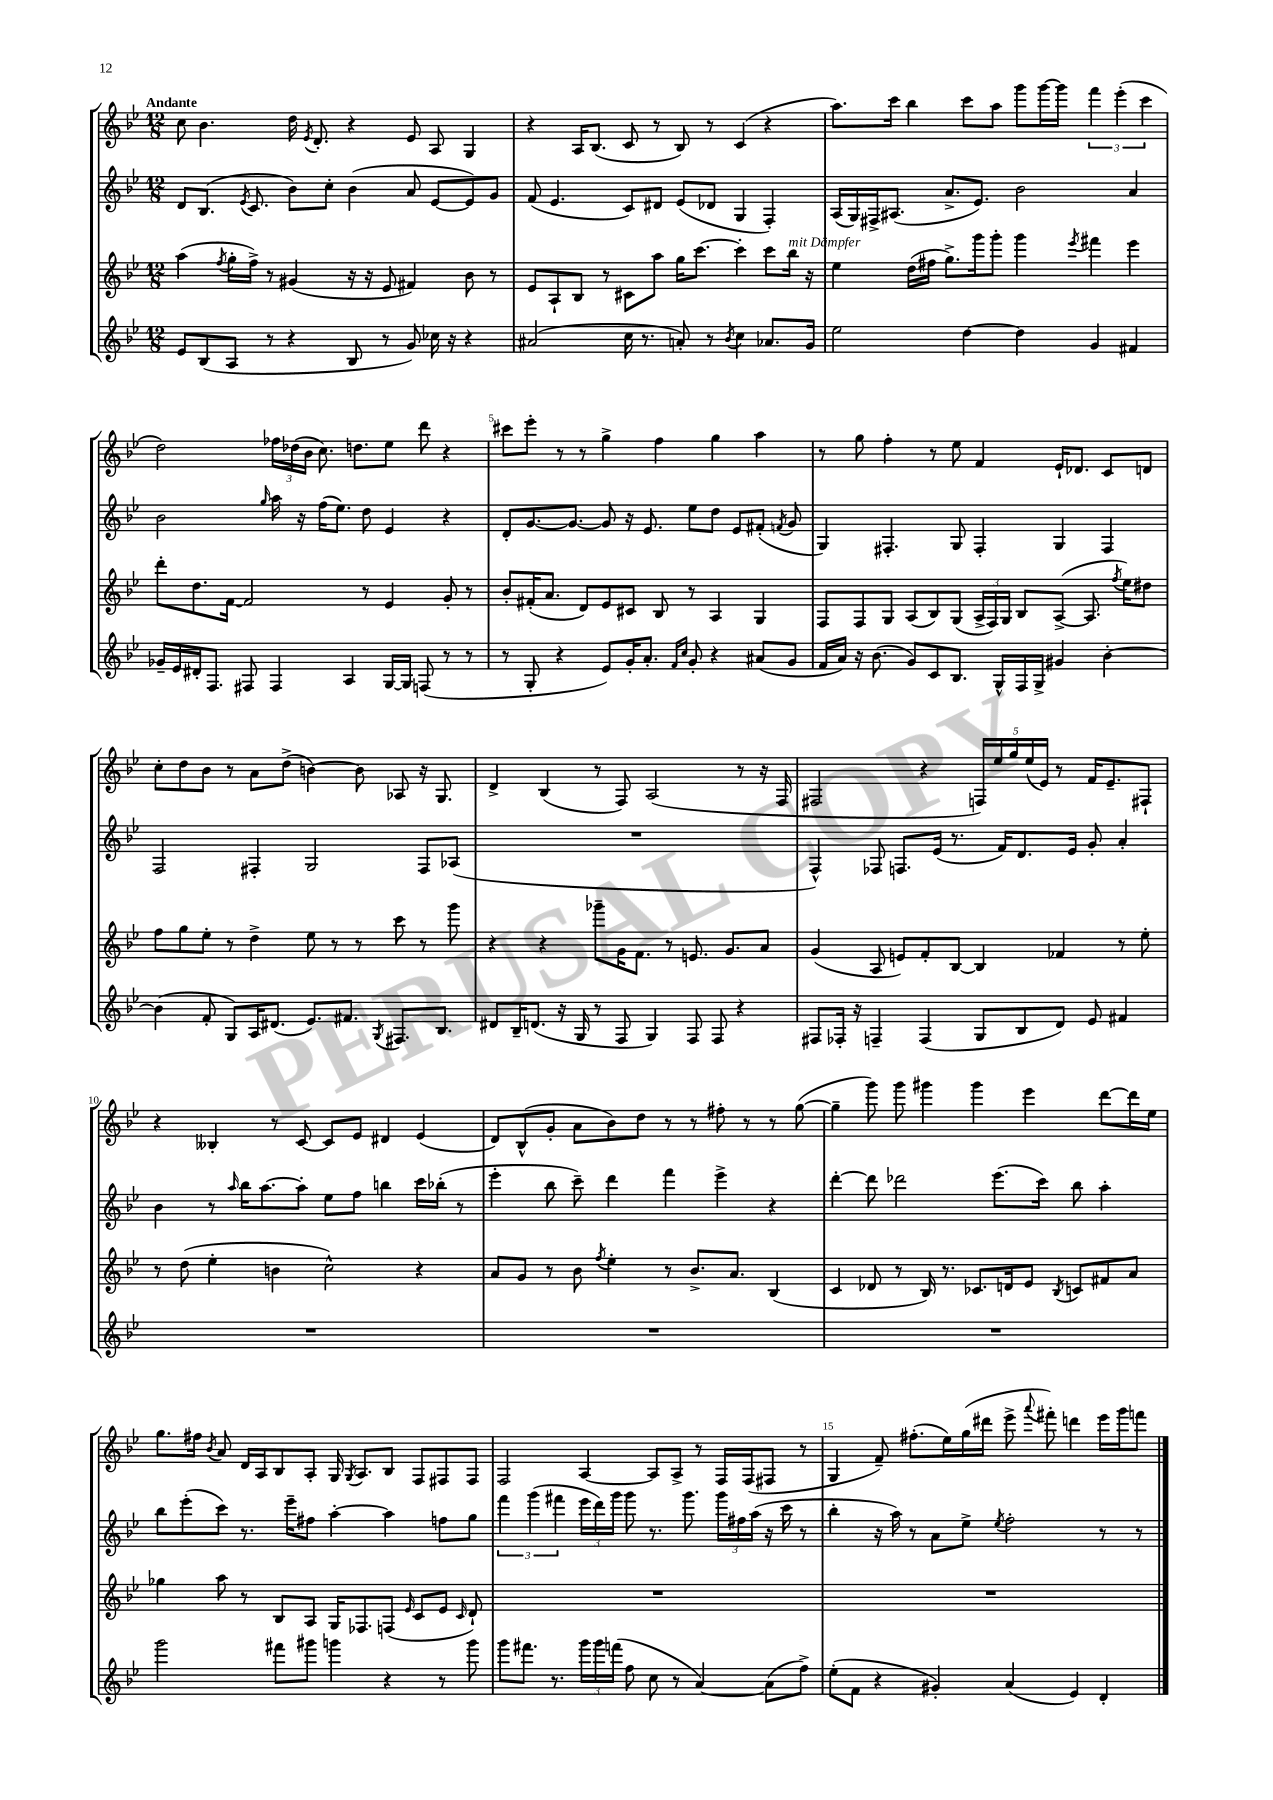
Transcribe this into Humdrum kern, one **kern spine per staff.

**kern	**kern	**kern	**kern
*part4	*part3	*part2	*part1
*staff4	*staff3	*staff2	*staff1
*clefG2	*clefG2	*clefG2	*clefG2
*k[b-e-]	*k[b-e-]	*k[b-e-]	*k[b-e-]
*M12/8	*M12/8	*M12/8	*M12/8
=1	=1	=1	=1
!	!	!	!LO:TX:a:B:t=Andante
8e-/L	(4aa\	8d/L	8cc\
(8B-/	.	(8.B-/J	4.b-\
.	8qff/	.	.
8A/J	16gg'\LL	.	.
.	.	8qe-/	.
.	16ff^\JJ)	8.c/	.
8r	8r	.	.
4r	(4g#X/	8b-\L)	16dd\
.	.	.	8qe-/
.	.	.	8.d'/
.	.	8cc'\J	.
8B-/	16r	(4b-\	4r
.	16r	.	.
8r	8e-/	.	.
8g/)	4f#X/)	8a/	8e-/
16cc-X\	.	[8e-/L	8A/
16r	.	.	.
4r	8b-\	8e-/])	4G/
.	8r	8g/J	.
=2	=2	=2	=2
(2a#X/	8e-/L	(8f/	4r
.	8A`/	4.e-/	.
.	8B-/J	.	16A/KL
.	.	.	(8.B-/J
.	8r	.	.
16cc\	8c#X\L	8c/L)	8c/
8.r	.	.	.
.	8aa\J	8d#X/J	8r
8an'/)	16gg\KL	(8e-/L	8B-/)
.	[8.ccc\J	.	.
8r	.	8d-X/J	8r
8qb-/	.	.	.
4cc\	4ccc'\]	4G/	(4c/
8.a-X/L	8ccc\L	4F'/)	4r
!	!LO:TX:a:i:t=mit Dämpfer	!	!
.	16bb-\Jk	.	.
16g/Jk	16r	.	.
=3	=3	=3	=3
2ee-\	4ee-\	(16A/LL	8.aa\L)
.	.	16G/)	.
.	.	16F#X^/J	.
.	.	(8.A#X/J	16ccc\Jk
.	(16dd\LL	.	4bb-\
.	16ff#X\JJ	.	.
.	8.gg^\L)	8.a^/L	.
[4dd\	.	.	8ccc\L
.	16ggg\k	8.e-/J)	.
.	8ggg'\J	.	8aa\J
4dd\]	4ggg\	2b-\	8ggg\L
.	.	.	[16ggg\L
.	.	.	16ggg\JJ]
.	8qeee-/	.	.
4g/	4fff#X\	.	6fff\
.	.	.	(6eee-'\
4f#X/	4eee-\	4a/	.
.	.	.	6ccc\
!!LO:LB:g=z
=4	=4	=4	=4
16g-X~/LL	8ddd'\L	2b-\	2dd\)
16e-/	.	.	.
16d#X'/J	8.dd\	.	.
8.F/J	.	.	.
.	[16f\Jk	.	.
8F#X/	2f/]	.	.
.	.	16qqgg/	.
4F#/	.	16aa\	24ff-X\LL
.	.	.	(24dd-X\
.	.	16r	.
.	.	.	24b-\JJ
.	.	(16ff\KL	8.cc\)
.	.	8.ee-\J)	.
4A/	.	.	.
.	.	.	8.ddn\L
.	8r	8dd\	.
[16G/LL	4e-/	4e-/	8ee-\J
16G/JJ]	.	.	.
(8Fn/	.	.	8ddd\
8r	8g'/	4r	4r
8r	8r	.	.
=5	=5	=5	=5
8r	8b-'/L	8d'/L	8ccc#X\L
8G'/	(16f#X'/K	[8.g/	8eee-'\J
.	8.a/J	.	.
4r	.	.	8r
.	.	8.g/J_	.
.	8d/L)	.	8r
8e-/L)	8e-/	8g/]	4gg^\
16g'/K	8c#X/J	16r	.
8.a'/J	.	8.e-/	.
.	8B-/	.	4ff\
16qqf/LL	.	.	.
16qqcc/JJ	.	.	.
8g'/	8r	8ee-\L	.
4r	4A/	8dd\J	4gg\
.	.	8e-/L	.
(8a#X/L	4G/	(8f#X'/J	4aa\
.	.	8qfn/	.
8g/J	.	8g/	.
=6	=6	=6	=6
16f/LL	8F/L	4G/)	8r
16a/JJ)	.	.	.
16r	8F/	.	8gg\
(8.b-\	.	.	.
.	8G/J	4.F#X'/	4ff'\
8g/L)	(8A/L	.	.
8c/	8B-/)	.	8r
8.B-/J	(8G/J	8G/	8ee-\
.	24A^/LL	4F#'/	4f/
.	24F/)	.	.
16G^^/LL	.	.	.
.	24G/JJ	.	.
16F/	8B-/L	.	.
16G^/JJ	.	.	.
4g#X/	([8A^/J	4G/	16e-`/KL
.	.	.	8.d-X/J
.	8.A/]	.	.
[4b-'\	.	4F#/	8c/L
.	8qff/	.	.
.	16ee-\KL)	.	.
.	8dd#X\J	.	8dn/J
!!LO:LB:g=z
=7	=7	=7	=7
(4b-\]	8ff\L	2F/	8cc'\L
.	8gg\	.	8dd\
8f'/	8ee-'\J	.	8b-\J
8G/L)	8r	.	8r
16A/K	4dd^\	4F#X'/	8a\L
(8.d#X/J	.	.	.
.	.	.	(8dd^\J
8.e-/L)	8ee-\	2G/	[4bn\)
.	8r	.	.
8.f#X/J	.	.	.
.	8r	.	8b\]
8qG/	.	.	.
8.F#X/L	8ccc\	.	8A-X/
.	8r	8F#/L	16r
8.B-/J	.	.	8.G/
.	8ggg\	(8A-X/J	.
=8	=8	=8	=8
8d#X/L	4r	1.r	4d^/
16B-~/K	.	.	.
(8.dn/J	.	.	.
.	4r	.	(4B-/
16r	.	.	.
16G/	.	.	.
8r	8ggg-X~\L	.	8r
8F/	16g\K	.	8F/)
.	8.f\J	.	.
4G/)	.	.	(2A/
.	8r	.	.
8F/	8.en/	.	.
8F/	.	.	.
.	8.g/L	.	.
4r	.	.	8r
.	8a/J	.	16r
.	.	.	16F/
=9	=9	=9	=9
8F#X/L	(4g/	4F^^/)	2F#X/
16F-X'/Jk	.	.	.
16r	.	.	.
4Fn~/	8A/	8F-X/	.
.	8en/L)	8.Fn/L	.
(4F/	8f'/	.	4r
.	.	(16e-/Jk	.
.	[8B-/J	8.r	.
8G/L	4B-/]	.	20Fn/LL)
.	.	.	20ee-/
.	.	16f/KL)	.
.	.	.	20gg/
8B-/	.	8.d/	.
.	.	.	(20ee-/
.	.	.	20e-/JJ)
8d/J)	4f-X/	.	8r
.	.	16e-/Jk	.
8e-/	.	8g'/	16f/KL
.	.	.	8.e-~/
4f#X/	8r	4a'/	.
.	8ee-'\	.	8F#X`/J
!!LO:LB:g=z
=10	=10	=10	=10
1.r	8r	4b-\	4r
.	(8dd\	.	.
.	4ee-'\	8r	4B--X'/
.	.	16qqaa/	.
.	.	16bb-\KL	.
.	.	[8.aa\	.
.	4bn\	.	8r
.	.	8aa'\J]	[8c/
.	2cc^^\)	8ee-\L	8c/L]
.	.	8ff\J	8e-/J
.	.	4bbn\	4d#X/
.	4r	16ccc\LL	(4e-/
.	.	(16bb-X'\JJ	.
.	.	8r	.
=11	=11	=11	=11
1.r	8a/L	4eee-'\	8d/L)
.	8g/J	.	(8B-^^/
.	8r	8bb-\	8g'/J
.	8b-\	8ccc~\)	8a\L
.	8qff/	.	.
.	4ee-'\	4ddd\	8b-\)
.	.	.	8dd\J
.	8r	4fff\	8r
.	8.b-^/L	.	8r
.	.	4eee-^\	8ff#X'\
.	8.a/J	.	.
.	.	.	8r
.	(4B-/	4r	8r
.	.	.	([8gg\
=12	=12	=12	=12
1.r	4c/	[4ddd'\	4gg~\]
.	8d-X/	8ddd\]	8ggg\)
.	8r	2ddd-X\	8ggg\
.	16B-/)	.	4ggg#X\
.	8.r	.	.
.	8.c-X/L	.	4ggg#\
.	.	(8.eee-\L	.
.	16dn/k	.	.
.	8e-/J	.	4eee-\
.	.	16ccc\Jk)	.
.	8qB-/	.	.
.	8cn/L	8bb-\	.
.	8f#X/	4aa'\	[8ddd\L
.	8a/J	.	16ddd\L]
.	.	.	16ee-\JJ
!!LO:LB:g=z
=13	=13	=13	=13
2ggg\	4gg-X\	8bb-\L	8.gg\L
.	.	(8eee-'\	.
.	.	.	16ff#X\Jk
.	.	.	8qb-/
.	8aa\	8ccc\J)	8a/
.	8r	8.r	16d/LL
.	.	.	16A/J
8fff#X\L	8B-/L	.	8B-/
.	.	16eee-~\KL	.
8ggg#X\J	8A/J	8ff#X\J	8A'/J
4gggn\	16G/KL	[4aa'\	16G/
.	.	.	8qG/
.	8.F-X/	.	8.A/L
4r	(8Fn/J	4aa\]	8B-/J
.	16qqe-/	.	.
.	8c/L	.	8F/L
8r	8e-/J	8ffn\L	8F#X/
.	16qqc/	.	.
8ggg\	8d`/)	8gg\J	8F#/J
=14	=14	=14	=14
8ggg\L	1.r	6fff\	2F/
8.fff#X\J	.	.	.
.	.	(6ggg\	.
8.r	.	.	.
.	.	6fff#X\	.
24ggg\LL	.	24eee-\LL	[4A/
24ggg\	.	24ddd\)	.
(24fffn\JJ	.	24ggg\JJ	.
8ff\	.	8ggg\	.
8cc\	.	8.r	8A/L]
8r	.	.	8A^/J
.	.	8.ggg\	.
[4a/)	.	.	8r
.	.	24ggg\LL	16F/LL
.	.	24ff#X\	.
.	.	.	(16F/J
.	.	(24aa\JJ	.
(8a\L]	.	16r	8F#X/J
.	.	16ccc\	.
8ff^\J)	.	8r	8r
=15	=15	=15	=15
(8ee-'\L	1.r	4bb-'\	4G/
8f\J	.	.	.
4r	.	16r	8f~/)
.	.	16aa\)	.
.	.	8r	(8.ff#X'\L
4g#X'/)	.	8a\L	.
.	.	.	16ee-\L)
.	.	8ee-^\J	(16gg\
.	.	.	16ddd#X\JJ
.	.	8qee-/	.
(4a/	.	2ff'\	8eee-^\
.	.	.	8qqaaa/
.	.	.	8fff#X'\)
4e-/)	.	.	4dddn\
4d'/	.	8r	16eee-\LL
.	.	.	16ggg\J
.	.	8r	8fffn\J
==	==	==	==
*-	*-	*-	*-
